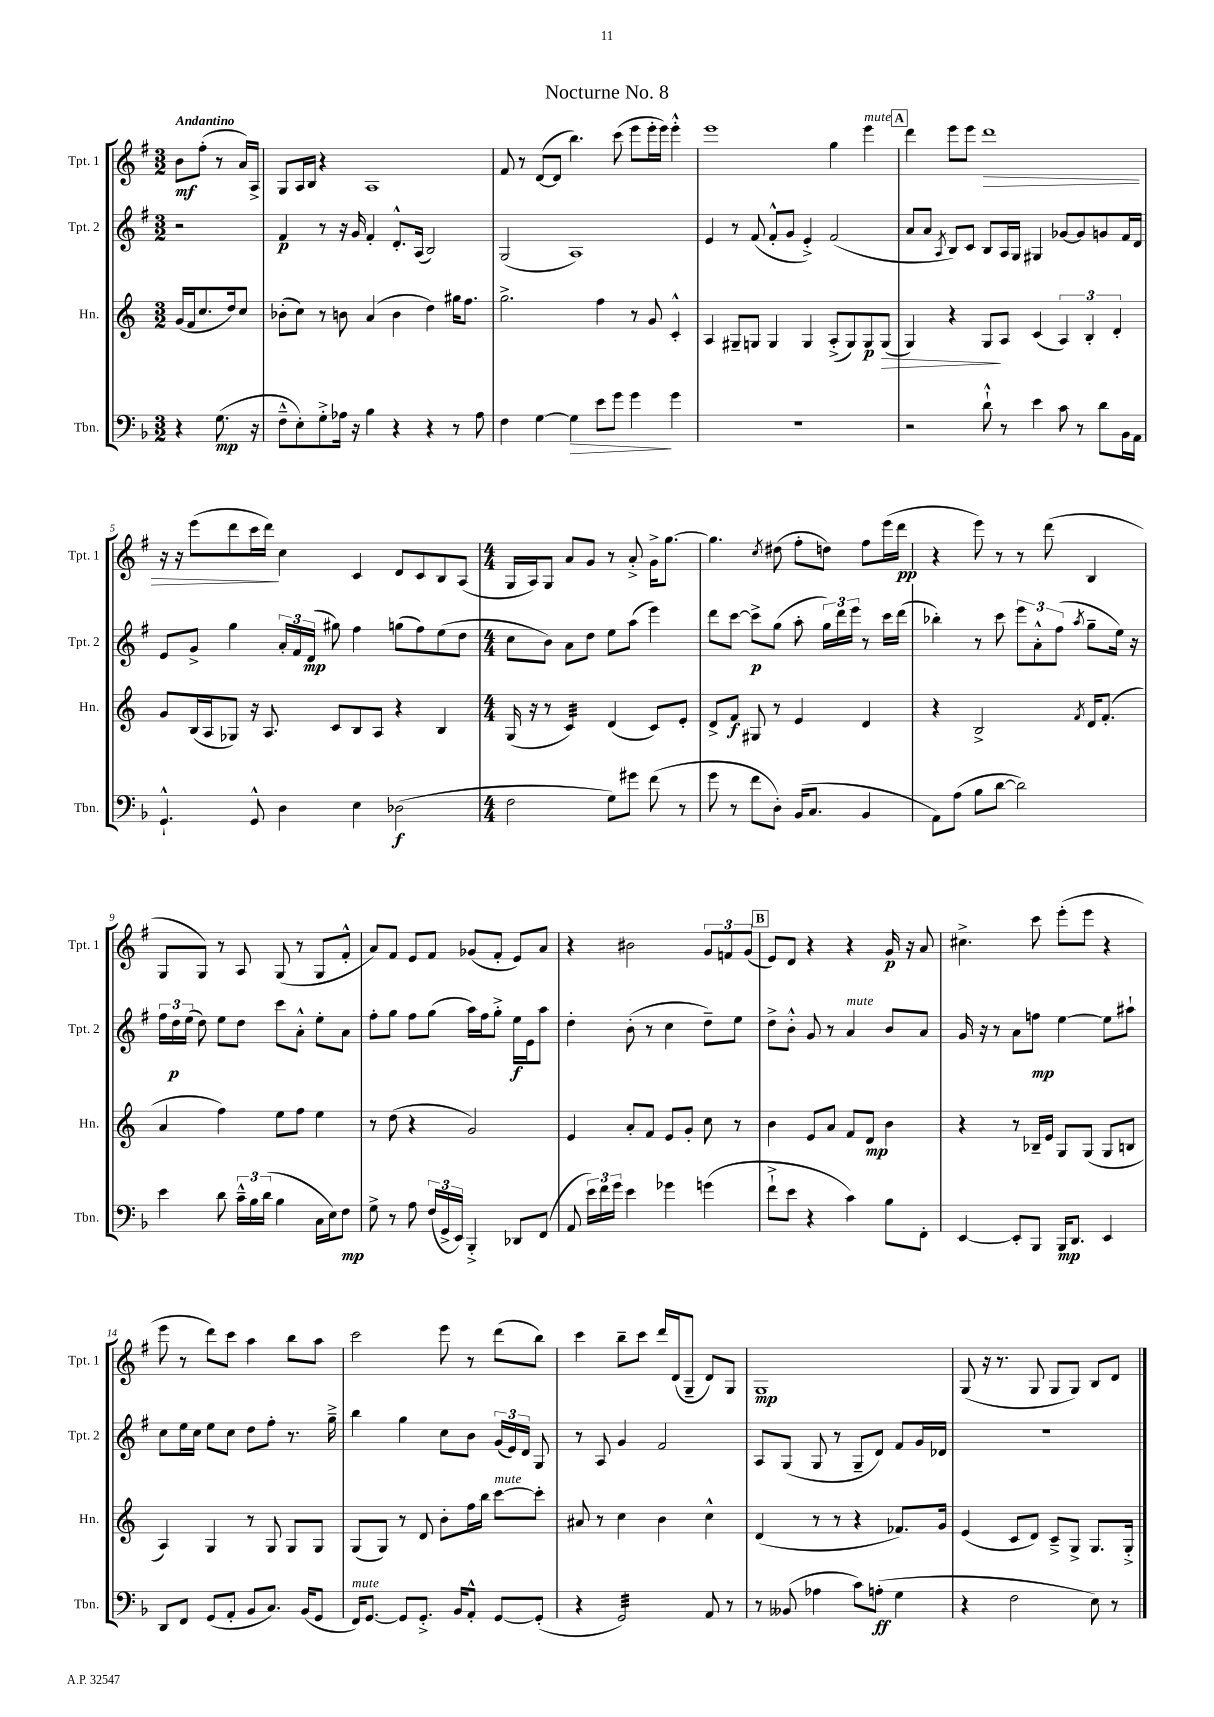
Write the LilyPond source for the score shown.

\header { title = "Nocturne No. 8" }
<<
\new StaffGroup <<
\new Staff = "s0" \with { instrumentName = "Tpt. 1" shortInstrumentName = "Tpt. 1" } {
    \clef treble \key g \major \numericTimeSignature \time 3/2 \partial 2 \tempo "Andantino"
    \autoBeamOff b'8[\mf fis''8]-.( r8 a'16[) a16]-> |
    g8[ a16 b16] r4 a1 |
    fis'8 r8 d'8[~( d'8] b''4.) c'''8( e'''8[ e'''16-. e'''16]) e'''4-.-^ |
    e'''1 g''4 e'''4^\markup { \italic "mute" } |
    \mark \markup { \box "A" } d'''4 e'''8[ e'''8] d'''1\> |
    r16 r16 e'''8[( d'''8 c'''16 d'''16]\!) c''4 c'4 d'8[ c'8 b8 a8]( |
    \numericTimeSignature \time 4/4 g16[ a16) g8] a'8[ g'8] r8 a'8-.-> g'16[-> g''8.]~ |
    g''4. \acciaccatura { c''8 } dis''8( fis''8[-. d''8]) fis''8[ e'''16( d'''16]\pp |
    r4 e'''8) r8 r8 d'''8( b4 |
    g8[ g8]) r8 a8 g8( r8 g8[ fis'8]-.-^ |
    a'8[) fis'8] e'8[ fis'8] ges'8[( fis'8]-. e'8[) a'8] |
    r4 bis'2 \tuplet 3/2 { g'8[ f'8 g'8]( } |
    \mark \markup { \box "B" } e'8[) d'8] r4 r4 g'16\p r16 a'8 |
    cis''4.-> c'''8 e'''8[-.( e'''8] r4 |
    e'''8 r8 d'''8[) c'''8] a''4 b''8[ a''8] |
    c'''2 e'''8 r8 d'''8[( b''8]) |
    c'''4 b''8[-- c'''8] d'''16[ d'16( g8]-- d'8[) g8] |
    g1\mp |
    g8( r16 r8. g8 g8[ g8]) b8[ d'8] \bar "|." |
}
\new Staff = "s1" \with { instrumentName = "Tpt. 2" shortInstrumentName = "Tpt. 2" } {
    \clef treble \key g \major \numericTimeSignature \time 3/2 \partial 2
    \autoBeamOff r2 |
    fis'4\p r8 r16 g'16 fis'4-. d'8.[-.-^ a16]( b2) |
    g2( a1) |
    e'4 r8 fis'8( fis'8[-.-^ g'8] e'4-.->) fis'2( |
    \mark \markup { \box "A" } a'8[ a'8] \acciaccatura { a8 } b8[) c'8] b8[ a16 g16] gis4 ges'8[~ ges'8 g'8 fis'16 d'16] |
    e'8[ g'8]-> g''4 \tuplet 3/2 { a'16[-. fis'16 d'16]\mp( } gis''8) fis''4 g''8[( fis''8) e''8( d''8] |
    \numericTimeSignature \time 4/4 c''8[ b'8]) a'8[ d''8] e''8[ a''8]( e'''4) |
    d'''8[ c'''8]~ c'''8[->\p g''8]( a''8-. \tuplet 3/2 { g''16[) d'''16 e'''16] } r8 c'''16[ d'''16]( |
    bes''4-.) r8 c'''8 \tuplet 3/2 { e'''8[ a'8-.-^ fis''8]( } \acciaccatura { a''8 } g''8[-- e''16]) r16 |
    \tuplet 3/2 { fis''16[ d''16\p e''16]( } d''8) e''8[ d''8] c'''8[ a'8]-.-^ e''8[-. a'8] |
    fis''8[-. g''8] fis''8[ g''8]( a''16[) fis''16 g''8]-.-> e''16[\f e'16 a''8] |
    d''4-. b'8-.( r8 c''4 d''8[--) e''8] |
    \mark \markup { \box "B" } d''8[-> b'8]-.-^ g'8 r8 a'4^\markup { \italic "mute" } b'8[ a'8] |
    g'16 r16 r8 a'8[ f''8]\mp e''4~ e''8[ ais''8]-! |
    c''8[ e''16 c''16] e''8[ c''8] d''8[ fis''8]-. r8. g''16---> |
    b''4 g''4 c''8[ b'8] \tuplet 3/2 { g'16[( e'16) d'16] } g8 |
    r8 a8 g'4 fis'2 |
    a8[ g8]( g8 r8 g8[-- d'8]) fis'8[ g'16 des'16] |
    R1 \bar "|." |
}
\new Staff = "s2" \with { instrumentName = "Hn." shortInstrumentName = "Hn." } {
    \clef treble \key c \major \numericTimeSignature \time 3/2 \partial 2
    \autoBeamOff g'16[( f'16 c''8. d''16) c''8] |
    bes'8[-.( c''8]) r8 b'8 a'4( b'4 d''4) gis''16[ f''8.] |
    g''2.-> f''4 r8 g'8 c'4-.-^ |
    a4 gis8[-- g8] g4 g4 a8[-.->( g8) g8\p g8]\>( |
    \mark \markup { \box "A" } g4) r4 g8[\! a8] c'4( \tuplet 3/2 { a4) b4-. d'4-. } |
    g'8[ b16( a16 ges8]) r16 a8. c'8[ b8 a8] r4 b4 |
    \numericTimeSignature \time 4/4 g16( r16 r8 c'4:32) d'4( c'8[) e'8]-. |
    d'8[-> f'8]\f gis8 r8 e'4 d'4 |
    r4 b2-> \acciaccatura { f'8 } d'16[ f'8.]-.( |
    a'4 f''4) e''8[ f''8] e''4 |
    r8 d''8( r4 g'2) |
    e'4 a'8[-. f'8] e'8[ g'8]-. c''8 r8 |
    \mark \markup { \box "B" } b'4 e'8[ a'8] f'8[ d'8]\mp b'4 |
    r4 r8 bes16[-- e'16] g8[ g8]( g8[ b8] |
    a4) g4 r8 g8 g8[ g8] |
    g8[( g8]) r8 d'8 b'8[-. f''16 b''16] c'''8[~^\markup { \italic "mute" } c'''8]-. |
    ais'8 r8 c''4 b'4 c''4-^ |
    d'4( r8 r8 r4 fes'8.[) g'16] |
    e'4( c'8[ d'8]) c'8[---> g8]-> g8.[ g16]-.-> \bar "|." |
}
\new Staff = "s3" \with { instrumentName = "Tbn." shortInstrumentName = "Tbn." } {
    \clef bass \key f \major \numericTimeSignature \time 3/2 \partial 2
    \autoBeamOff r4 g8.\mp( r16 |
    f8[---^ e8-.) g8-.-> aes16] r16 bes4 r4 r4 r8 aes8 |
    f4 g4~ g4\> e'8[ g'8] g'4\! g'4 |
    R1. |
    \mark \markup { \box "A" } r2 d'8-!-^ r8 e'4 c'8 r8 d'8[ bes,16 a,16] |
    g,4.-!-^ g,8-^ d4 e4 des2\f( |
    \numericTimeSignature \time 4/4 f2 g8[) gis'8] f'8( r8 |
    g'8 r8 f'8[ d8]-.) bes,16[( c8.] bes,4 |
    a,8[) a8]( bes8[ d'8]~ d'2) |
    e'4 d'8 \tuplet 3/2 { c'16[---^ bes16 d'16]( } bes4 c16[ e16) f8]\mp |
    g8-> r8 a8 \tuplet 3/2 { f16[( g,16-> e,16]) } bes,,4-.-> des,8[ f,8]( |
    a,8 \tuplet 3/2 { e'16[) f'16 g'16] } e'4 ges'4 g'4( |
    \mark \markup { \box "B" } f'8[-!-> e'8] r4 c'4) bes8[ f,8]-. |
    e,4~ e,8[-. bes,,8] bes,,16[\mp d,8.] e,4 |
    d,8[ f,8] g,8[( a,8]-. bes,8[ c8.]) bes,16[( g,8] |
    f,16[^\markup { \italic "mute" }) g,8.]~ g,8[ g,8.]-.-> bes,16[ a,8]-.-^ g,8[~ g,8]-.( |
    r4 g,2:32) a,8 r8 |
    r8 beses,8( aes4 c'8[) a8]-.\ff( g4 |
    r4 f2 e8) r8 \bar "|." |
}
>>
>>
